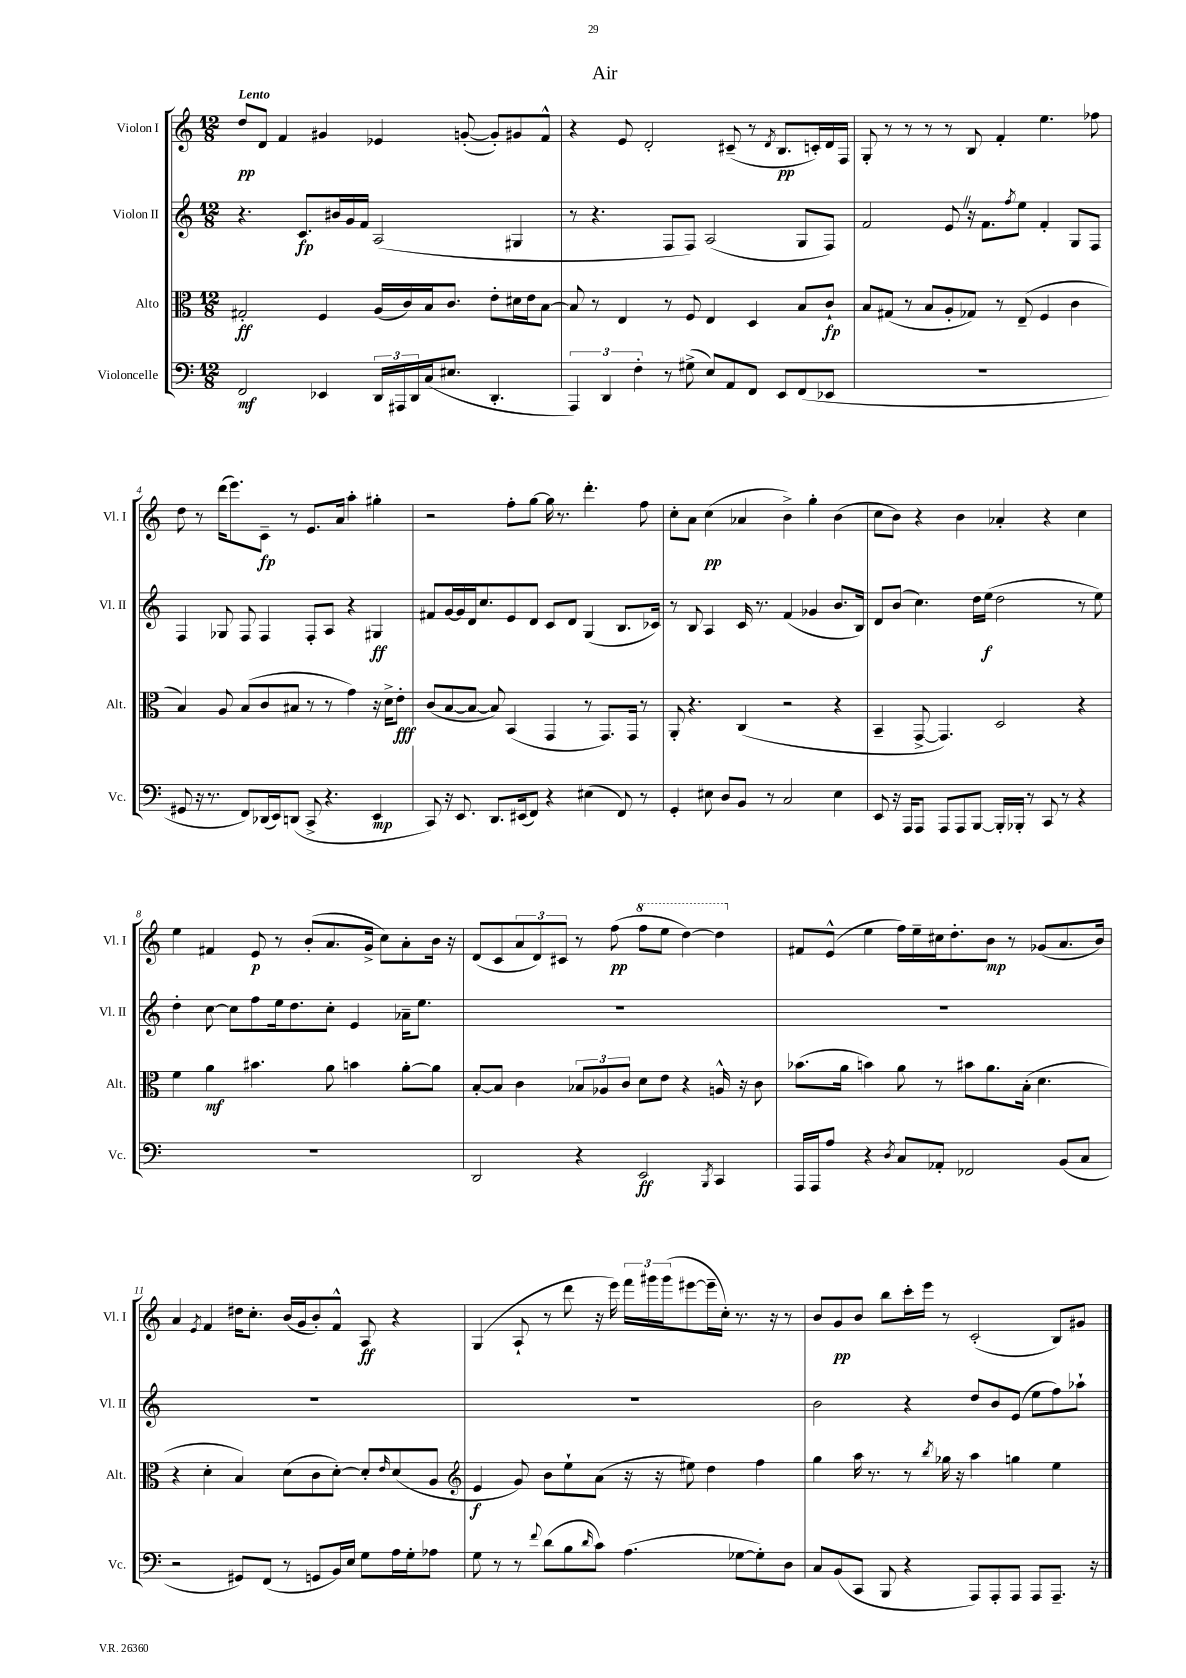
\header { title = "Air" }
<<
\new StaffGroup <<
\new Staff = "s0" \with { instrumentName = "Violon I" shortInstrumentName = "Vl. I" } {
    \clef treble \key c \major \numericTimeSignature \time 12/8 \tempo "Lento"
    d''8\pp d'8 f'4 gis'4 ees'4 g'8~-.( g'8-.) gis'8 f'8-^ |
    r4 e'8 d'2-. cis'8--( r8 \acciaccatura { d'8 } b8.\pp c'16-.) d'16 f16 |
    g8-. r8 r8 r8 r8 b8 f'4-. e''4. fes''8 |
    d''8 r8 d'''16( e'''8.) c'8--\fp r8 e'8. a'16 a''4-. gis''4-. |
    r2 f''8-. g''8~ g''16 r8. d'''4.-. f''8 |
    c''8-. a'8 c''4\pp( aes'4 b'4->) g''4-. b'4( |
    c''8 b'8) r4 b'4 aes'4-. r4 c''4 |
    e''4 fis'4 e'8\p r8 b'8-.( a'8. g'16-> c''8) a'8-. b'16 r16 |
    d'8( c'8 \tuplet 3/2 { a'8 d'8) cis'8 } r8 f''8\pp( \ottava #1 f'''8 e'''8 d'''4~) d'''4 \ottava #0 |
    fis'8 e'8-^( e''4 f''16) e''16-- cis''16 d''8.-. b'8\mp r8 ges'8( a'8. b'16) |
    a'4 \acciaccatura { e'8 } f'4 dis''16 c''8.-. b'16( g'16 b'8-.) f'8-^ a8\ff r4 |
    g4( a8-! r8 d'''8 r16 e'''16) \tuplet 3/2 { f'''16 gis'''16 gis'''16( } eis'''8~ eis'''16-- c''16-.) r8. r16 r8 |
    b'8 g'8\pp b'8 b''8 c'''16-. e'''16 r8 c'2-.( b8) gis'8 \bar "|." |
}
\new Staff = "s1" \with { instrumentName = "Violon II" shortInstrumentName = "Vl. II" } {
    \clef treble \key c \major \numericTimeSignature \time 12/8
    r4. c'8.\fp bis'16 g'16 f'16 a2( gis4 |
    r8 r4. f8 f8) a2( g8 f8) |
    f'2 e'8 \once \override BreathingSign.text = \markup { \musicglyph "scripts.caesura.straight" } \breathe r16 f'8. \acciaccatura { f''8 } e''8 f'4-. g8 f8 |
    f4 ges8 f8 f4 f8-. a8 r4 gis4\ff |
    fis'8 g'16~ g'16 d'16 c''8. e'8 d'8 c'8 d'8 g4( b8. ces'16) |
    r8 b8 a4 c'16 r8. f'4( ges'4 b'8. b16) |
    d'8 b'8( c''4.) d''16 e''16\f( d''2 r8 e''8) |
    d''4-. c''8~ c''8 f''8 e''16 d''8. c''8-. e'4 aes'16-- e''8. |
    R1. |
    R1. |
    R1. |
    R1. |
    b'2 r4 d''8 b'8 e'8( e''8 f''8) aes''8-! \bar "|." |
}
\new Staff = "s2" \with { instrumentName = "Alto" shortInstrumentName = "Alt." } {
    \clef alto \key c \major \numericTimeSignature \time 12/8
    gis2-.\ff f4 a16( c'16) b16 c'8. e'8-. dis'16 e'16 b8~ |
    b8 r8 e4 r8 f8 e4 d4 b8 c'8-!\fp |
    b8 gis8( r8 b8 a8-. ges8) r8 e8--( f4 c'4 |
    b4) a8 b8( c'8 bis8 r8 r8 g'4) r16 d'16-> e'8-.\fff |
    c'8( b8~ b8~ b8) b,4( g,4 r8 g,8.) g,16 r8 |
    a,8-. r4. c4( r2 r4 |
    b,4-- g,8~-> g,4.) d2 r4 |
    f'4 a'4\mf bis'4. a'8 b'4 a'8~-. a'8 |
    b8~-. b8 c'4 \tuplet 3/2 { bes8 aes8 c'8 } d'8 e'8 r4 a16-^ r16 c'8 |
    bes'8.( a'16 b'4) a'8 r8 bis'8 a'8. b16-.( d'4. |
    r4 d'4-. b4) d'8( c'8 d'8~-.) d'8-. \grace { e'16 } d'8( a8 |
    \clef treble e'4\f g'8) b'8 e''8-! a'8( r16 r16 eis''8) d''4 f''4 |
    g''4 a''16 r8. r8 \acciaccatura { b''8 } ges''16 r16 a''4 g''4 e''4 \bar "|." |
}
\new Staff = "s3" \with { instrumentName = "Violoncelle" shortInstrumentName = "Vc." } {
    \clef bass \key c \major \numericTimeSignature \time 12/8
    f,2\mf ees,4 \tuplet 3/2 { d,16 ais,,16 d,16 } c16( eis8. d,4.-. |
    \tuplet 3/2 { a,,4) d,4 f4-. } r8 gis8->( e8) a,8 f,8 e,8 f,8( ees,8 |
    R1. |
    gis,8 r16 r8. f,8) des,16( e,16) d,8( c,8-> r4. e,4\mp |
    c,8) r16 e,8. d,8. eis,16( f,8) r4 eis4( f,8) r8 |
    g,4-. eis8 d8 b,8 r8 c2 eis4 |
    e,8 r16 a,,16 a,,8 a,,8 a,,8 b,,8~ b,,16-. bes,,16-. r8 c,8 r8 r4 |
    R1. |
    d,2 r4 e,2\ff \acciaccatura { b,,8 } c,4 |
    a,,16 a,,16 a8 r4 \acciaccatura { d8 } c8 aes,8-. fes,2 b,8( c8 |
    r2 gis,8) f,8( r8 g,8 b,16) e16 g8 a16 g16-. aes8 |
    g8 r8 r8 \appoggiatura { f'8 } d'8( b8 \grace { d'16 } c'8) a4.( ges8~ ges8-.) d8 |
    c8 b,8( c,8 b,,8 r4 a,,8) a,,8-. a,,8 a,,8 a,,8.-- r16 \bar "|." |
}
>>
>>
